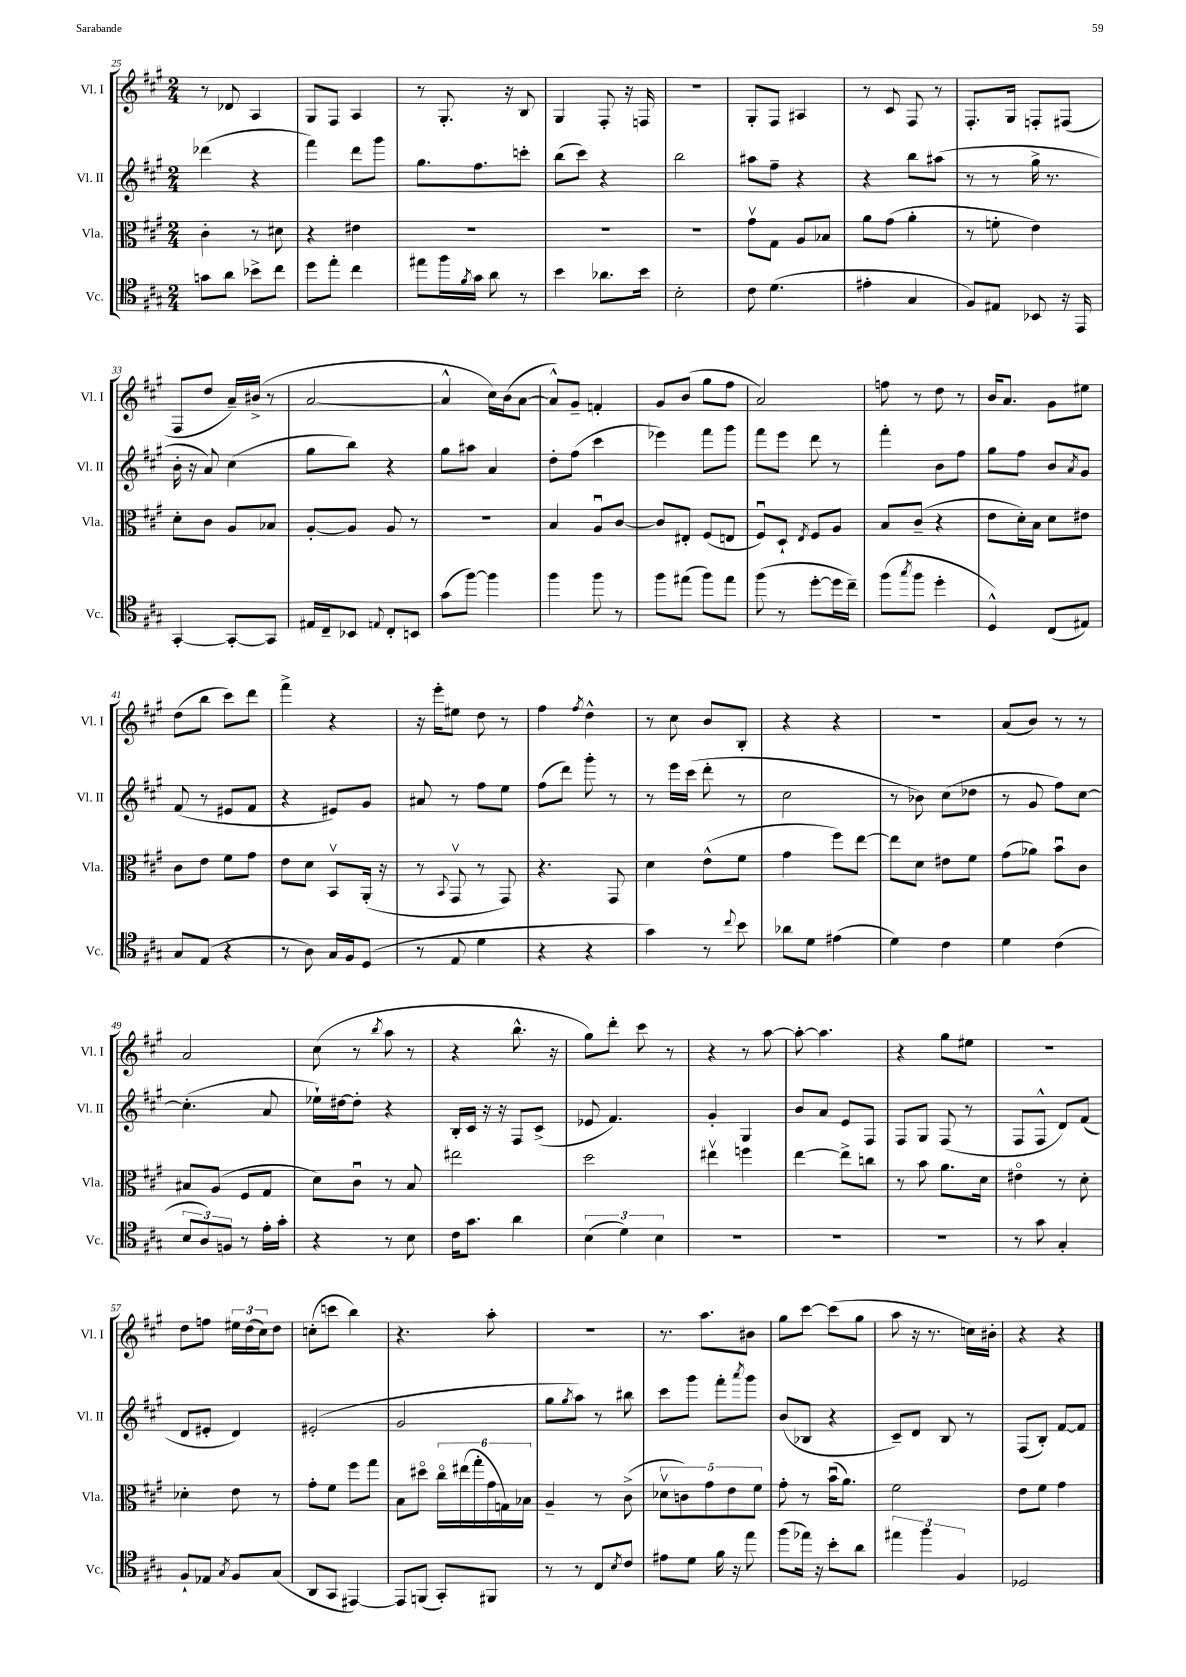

**kern	**kern	**kern	**kern
*staff4	*staff3	*staff2	*staff1
*clefC4	*clefC3	*clefG2	*clefG2
*k[f#c#g#]	*k[f#c#g#]	*k[f#c#g#]	*k[f#c#g#]
*M2/4	*M2/4	*M2/4	*M2/4
8g\L	4c#'\	(4ddd-\	8r
8a\J	.	.	8d-/
8b-^\L	8r	4r	4A/
8cc#\J	8d#\	.	.
=	=	=	=
8dd\L	4r	4fff#\)	8G#/L
8ee'\J	.	.	8F#/J
4cc#\	4e#\	8ddd\L	4A/
.	.	8ggg#\J	.
=	=	=	=
8ee#\L	2r	8.gg#\L	8r
16ff#\L	.	.	8.G#'/
8qf#/	.	.	.
16g#\JJ	.	8.ff#\	.
8a\	.	.	.
.	.	.	16r
8r	.	8ccc'\J	8B/
=	=	=	=
4b\	2r	(8bb\L	4G#/
.	.	8ccc#\J)	.
8.a-\L	.	4r	8F#'/
.	.	.	16r
16b\Jk	.	.	16F/
=	=	=	=
2B'\	2r	2bb\	2r
=	=	=	=
8c#\	8g#v\L	8aa#\L	8G#'/L
(4.d\	8G#\J	8ff#~\J	8F#/J
.	8A/L	4r	4A#/
.	8B-/J	.	.
=	=	=	=
4e#'\	8a\L	4r	8r
.	(8g#\J	.	8c#/
4G#/	4a'\	8bb\L	8F#/
.	.	(8aa#\J	8r
=	=	=	=
8F#/L)	8r	8r	8.F#'/L
8E#/J	8f'\	8r	.
.	.	.	16G#/Jk
8BB-/	4e\)	16gg#^\	8F'/L
.	.	8.r	.
16r	.	.	(8F#/J
16EE/	.	.	.
=	=	=	=
[4GG#'/	8d'\L	16b'\	8F#/L
.	.	16r	.
.	8c#\J	8a/)	8dd/J
8GG#'/_L	8A/L	(4cc#\	16a~/LL)
.	.	.	(16b#^/JJ
8GG#/]J	8B-/J	.	8r
=	=	=	=
16E#/LL	[8A'/L	8gg#\L	[2a/
16C#~/J	.	.	.
8BB-/J	8A/]J	8bb\J)	.
8qqE/	.	.	.
8C#'/L	8A/	4r	.
8BB/J	8r	.	.
=	=	=	=
(8g#\L	2r	8gg#\L	4a^^/]
[8ff#\J)	.	8aa#\J	.
4ff#\]	.	4a/	16cc#\LL)
.	.	.	(16b\J
.	.	.	[8a\J
=	=	=	=
4ff#\	4B/	8dd'\L	8a^^/]L)
.	.	(8ff#\J	8g#~/J
8ff#\	8Au/L	4ccc#\	4f'/
8r	[8c#/J	.	.
=	=	=	=
8ff#\L	8c#/]L	4eee-\)	8g#/L
(8ee#\J	8E#'/J	.	(8b/J
8ff#\L)	(8F#/L	8fff#\L	8gg#\L
8ee#\J	8E/J	8ggg#\J	8ff#\J
=	=	=	=
(8ff#\	8F#u/L)	8fff#\L	2a/)
8r	8D`/J	8eee\J	.
.	8qE/	.	.
[8dd'\L	8F#/L	8ddd\	.
16dd\]L	8A/J	8r	.
16cc#~\JJ)	.	.	.
=	=	=	=
(8ff#\L	8B/L	4fff#'\	8ff\
8qgg#/	.	.	.
8ff#\J	(8c#~/J	.	8r
4dd'\	4r	8b\L	8dd\
.	.	8ff#\J	8r
=	=	=	=
4D^^/)	8e\L	8gg#\L	16b/LK
.	.	.	8.a/J
.	16d'\L)	8ff#\J	.
.	16B\JJ	.	.
(8C#/L	8d\L	8b/L	8g#\L
.	.	8qa/	.
8E#/J)	8e#\J	8g#/J	8ee#\J
=	=	=	=
8G#/L	8c#\L	(8f#/	(8dd\L
(8E/J	8e\J	8r	8bb\J
4r	8f#\L	8e#/L	8ccc#\L)
.	8g#\J	8f#/J	8ddd\J
=	=	=	=
8r	8e\L	4r	4fff#^\
8A\)	8d\J	.	.
16G#/LL	8BBv/L	8e#/L)	4r
16F#/J	.	.	.
(8D/J	(16AA'/Jk	8g#/J	.
.	16r	.	.
=	=	=	=
8r	8r	8a#/	16r
.	.	.	16eee'\LK
.	8qqBB/	.	.
8E/	8GG#v/	8r	8ee#\J
4d\	8r	8ff#\L	8dd\
.	8GG#/)	8ee\J	8r
=	=	=	=
4r	4.r	(8ff#\L	4ff#\
.	.	8ddd\J)	.
.	.	.	8qff#/
4r	.	8ggg#'\	4dd^^\
.	8GG#/	8r	.
=	=	=	=
4g#\)	4d\	8r	8r
.	.	16eee\LL	8cc#\
.	.	(16ccc#\JJ	.
8r	(8e^^\L	8ddd'\	8b/L
8qqcc#/	.	.	.
8b\	8f#\J	8r	8B'/J
=	=	=	=
8a-\L	4g#\	2cc#\	4r
8d\J	.	.	.
(4e#\	8ff#\L)	.	4r
.	[8ee\J	.	.
=	=	=	=
4d\)	8ee\]L	8r	2r
.	8d\J	8b-\)	.
4c#\	8e#\L	(8cc#\L	.
.	8f#\J	8dd-\J	.
=	=	=	=
4d\	(8g#\L	8r	(8a/L
.	8a-\J)	8g#/	8b/J)
(4c#\	8bu\L	8ff#\L)	8r
.	8c#\J	[8cc#\J	8r
=	=	=	=
12B/L	8B#/L	(4.cc#'\]	2a/
12A/)	.	.	.
.	(8A/J	.	.
12F/J	.	.	.
8r	8F#/L	.	.
16e'\LL	8G#/J	8a/	.
16g#'\JJ	.	.	.
=	=	=	=
4r	8d\L)	16ee-`\LL)	(8cc#\
.	.	[16dd#\J	.
.	8c#u\J	8dd#'\]J	8r
.	.	.	8qbb/
8r	8r	4r	8aa\
8B\	8B/	.	8r
=	=	=	=
16c#\LK	2ee#\	16B'/LL	4r
8.g#\J	.	16c#/JJ	.
.	.	16r	.
.	.	16r	.
4a\	.	8F#/L	8.bb^^\
.	.	(8c#^/J	.
.	.	.	16r
=	=	=	=
(6B\	2dd\	8e-/	8gg#\L)
.	.	4.f#/)	8ddd'\J
6d\)	.	.	.
.	.	.	8ccc#\
6B\	.	.	.
.	.	.	8r
=	=	=	=
2r	4ee#v\	4g#'/	4r
.	4ff\	4G#/	8r
.	.	.	[8aa\
=	=	=	=
2r	[4ee\	8b/L	8aa'\_
.	.	8a/J	4.aa\]
.	8ee^\]L	8e/L	.
.	8cc\J	8F#/J	.
=	=	=	=
2r	8r	8F#/L	4r
.	8b\	8G#/J	.
.	8.a\L	(8F#/	8gg#\L
.	.	8r	8ee#\J
.	16d\Jk	.	.
=	=	=	=
8r	4e#o\	8F#/L	2r
8g#\	.	8F#^^/J	.
4G#'/	8r	8d/L)	.
.	8d'\	(8f#/J	.
=	=	=	=
8F#`/L	4d-'\	8d/L	8dd\L
8E-/J	.	8e#'/J	8ff\J
8qG#/	.	.	.
8F#/L	8e\	4d/)	24ee#\LL
.	.	.	(24dd\
.	.	.	24cc#\J)
(8G#/J	8r	.	8dd\J
=	=	=	=
8AA/L	8g#'\L	(2e#'/	(8cc'\L
8GG#/J	8f#\J	.	8ccc\J
[4EE#/)	8ff#\L	.	4bb\)
.	8gg#\J	.	.
=	=	=	=
8EE#/]L	8B\L	2g#/	4.r
(8FF/J	8dd#o\J	.	.
8GG#'/L)	24cc#o\LL	.	.
.	(24ee#\	.	.
.	24gg#'\	.	.
8FF#/J	24g#\	.	8aa'\
.	24G\)	.	.
.	24B-\JJ	.	.
=	=	=	=
8r	4A~/	8gg#\L	2r
.	.	8qgg#/	.
8r	.	8aa\J)	.
8C#/L	8r	8r	.
8qB/	.	.	.
8c#/J	(8c#^\	8bb#\	.
=	=	=	=
8e#\L	10d-v\L	8ccc#\L	8.r
.	10c\)	.	.
8d\J	.	8ggg#\J	.
.	.	.	8.aa\L
.	10g#\	.	.
16f#\	.	8fff#'\L	.
.	10e\	.	.
16r	.	.	.
.	.	8qaaa/	.
8ee\	.	8ggg#\J	8b#\J
.	10f#\J	.	.
=	=	=	=
(8ff#\L	8g#'\	(8b/L	8gg#\L
16ee-\Jk)	8r	8B-/J	[8ccc#\J
16r	.	.	.
8b'\L	(16bu\LK	4r	(8ccc#\]L
.	8.a\J)	.	.
8a\J	.	.	8gg#\J
=	=	=	=
6ee#\	2f#\	8c#~/L)	8aa\
.	.	8d/J	16r
6ff#\	.	.	.
.	.	.	8.r
.	.	8B/	.
6F#/	.	.	.
.	.	8r	16cc\LL)
.	.	.	16b#'\JJ
=	=	=	=
2D-/	8e\L	(8F#/L	4r
.	8f#\J	8B'/J)	.
.	4g#\	[8f#/L	4r
.	.	8f#/]J	.
==	==	==	==
*-	*-	*-	*-
